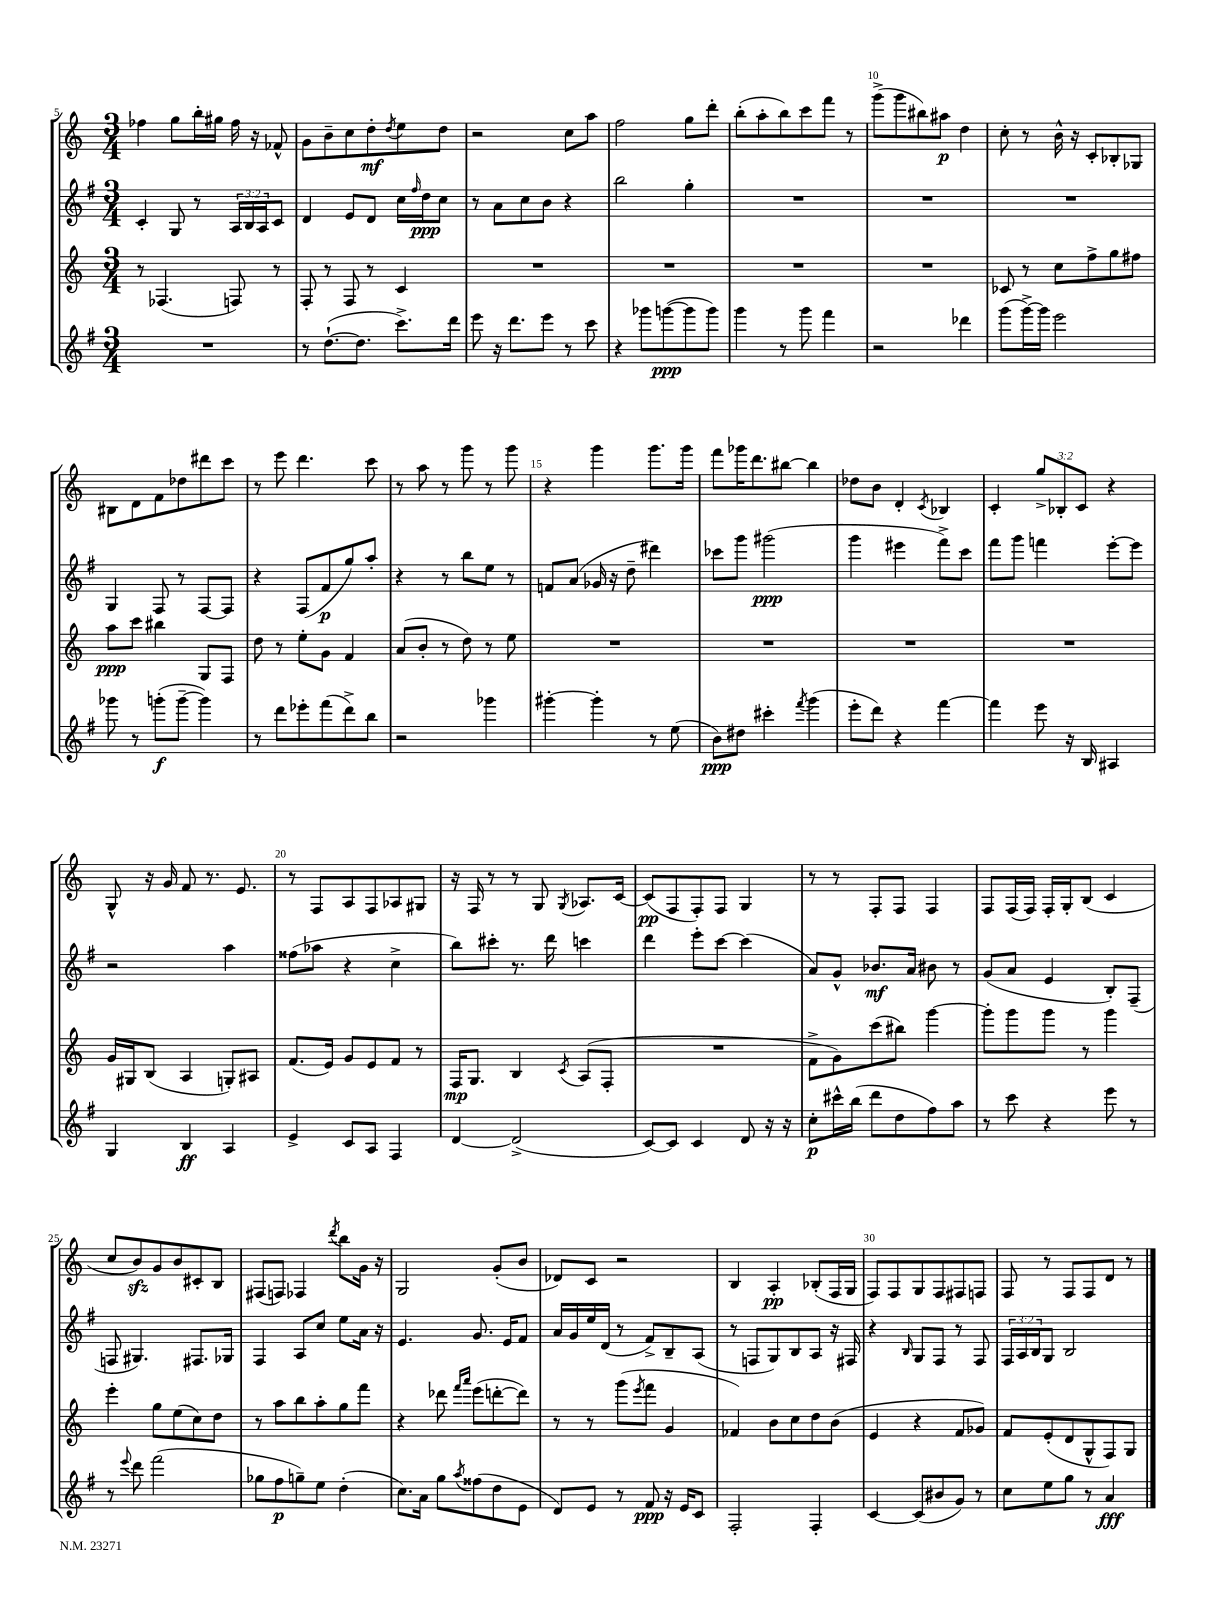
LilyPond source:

<<
\new StaffGroup <<
\new Staff = "s0" {
    \clef treble \key c \major \numericTimeSignature \time 3/4 \override Staff.TupletNumber.text = #tuplet-number::calc-fraction-text
    fes''4 g''8 b''16-. gis''16 fes''16 r16 fes'8-^ |
    g'8 b'8-- c''8 d''8-.\mf \acciaccatura { d''8 } e''8 d''8 |
    r2 c''8 a''8 |
    f''2 g''8 d'''8-. |
    b''8-.( a''8-. b''8) c'''8 f'''8 r8 |
    g'''8->( g'''8 bis''8) ais''8\p d''4 |
    c''8-. r8 b'16-^ r16 c'8-. bes8-. ges8 |
    bis8 d'8 f'8 des''8 dis'''8 c'''8 |
    r8 e'''8 d'''4. c'''8 |
    r8 a''8 r8 g'''8 r8 g'''8 |
    r4 g'''4 g'''8. g'''16 |
    f'''8 ges'''16 d'''8. bis''8~ bis''4 |
    des''8 b'8 d'4-. \acciaccatura { c'8 } bes4 |
    c'4-. \tuplet 3/2 { g''8-> bes8-. c'8 } r4 |
    g8-^ r16 g'16 f'8 r8. e'8. |
    r8 f8 a8 f8 aes8 gis8 |
    r16 f16 r8 r8 g8 \acciaccatura { g8 } aes8. c'16~ |
    c'8\pp( f8 f8-.) f8 g4 |
    r8 r8 f8-. f8 f4 |
    f8 f16( f16) f16-. g16-. b8( c'4 |
    c''8 b'8\sfz) g'8 b'8 cis'8-. b8 |
    fis8( f8) fes4 \acciaccatura { d'''8 } b''8 g'16 r16 |
    g2 g'8-.( b'8 |
    des'8) c'8 r2 |
    b4 a4-.\pp bes8-.( f16 g16 |
    f8) f8 g8 f8 fis8 f8 |
    f8 r8 f8 f8 d'8 r8 \bar "|." |
}
\new Staff = "s1" {
    \clef treble \key g \major \numericTimeSignature \time 3/4 \override Staff.TupletNumber.text = #tuplet-number::calc-fraction-text
    c'4-. g8 r8 \tuplet 3/2 { a16 b16 a16 } c'8 |
    d'4 e'8 d'8 c''16 \grace { fis''16 } d''16\ppp c''8 |
    r8 a'8 c''8 b'8 r4 |
    b''2 g''4-. |
    R2. |
    R2. |
    R2. |
    g4 fis8 r8 fis8~ fis8 |
    r4 fis8( fis'8\p g''8) a''8-. |
    r4 r8 b''8 e''8 r8 |
    f'8 a'8( ges'16 r16 d''8-- dis'''4) |
    ces'''8 g'''8 gis'''2\ppp( |
    g'''4 eis'''4 fis'''8->) c'''8 |
    fis'''8 g'''8 f'''4 e'''8~-. e'''8 |
    r2 a''4 |
    fisis''8( aes''8 r4 c''4-> |
    b''8) cis'''8-. r8. d'''16 c'''4 |
    d'''4 e'''8-. c'''8~ c'''4( |
    a'8) g'8-^ bes'8.\mf a'16 bis'8 r8 |
    g'8( a'8 e'4 b8-.) fis8--( |
    f8 gis4.) fis8. ges16 |
    fis4 a8 c''8 e''8 a'16 r16 |
    e'4. g'8. e'16 fis'8 |
    a'16 g'16 e''16 d'16( r8 fis'8->) b8-- a8( |
    r8 f8 g8) b8 a8 r16 fis16 |
    r4 \grace { b16 } g8 fis8 r8 fis8 |
    \tuplet 3/2 { fis16 a16 b16 } g8 b2 \bar "|." |
}
\new Staff = "s2" {
    \clef treble \key c \major \numericTimeSignature \time 3/4
    r8 fes4.( f8) r8 |
    f8-. r8 f8 r8 c'4 |
    R2. |
    R2. |
    R2. |
    R2. |
    ces'8 r8 c''8 f''8-> g''8 fis''8 |
    a''8\ppp c'''8 bis''4 g8 f8 |
    d''8 r8 e''8-. g'8 f'4 |
    a'8( b'8-. r8 d''8) r8 e''8 |
    R2. |
    R2. |
    R2. |
    R2. |
    g'16 gis16 b8( a4 g8-.) ais8 |
    f'8.( e'16) g'8 e'8 f'8 r8 |
    f16\mp g8. b4 \acciaccatura { c'8 } a8( f8-. |
    R2. |
    f'8-> g'8) c'''8( bis''8) g'''4~ |
    g'''8-. g'''8 g'''8 r8 g'''4 |
    e'''4-. g''8 e''8( c''8) d''8 |
    r8 a''8 b''8 a''8-. g''8 f'''8 |
    r4 des'''8 \grace { f'''16 a'''16 } e'''8( d'''8~-. d'''8) |
    r8 r8 g'''8( \acciaccatura { e'''8 } f'''8 g'4 |
    fes'4) b'8 c''8 d''8 b'8( |
    e'4 r4 f'8 ges'8) |
    f'8 e'8-.( d'8 g8-^ f8) g8 \bar "|." |
}
\new Staff = "s3" {
    \clef treble \key g \major \numericTimeSignature \time 3/4
    R2. |
    r8 d''8.~-!( d''8. c'''8.->) d'''16 |
    e'''8 r16 d'''8. e'''8 r8 c'''8 |
    r4 ges'''8 g'''8~\ppp( g'''8 g'''8) |
    g'''4 r8 g'''8 fis'''4 |
    r2 des'''4 |
    g'''8( g'''16~->) g'''16 e'''2 |
    ges'''8 r8 g'''8-.\f( g'''8~-- g'''4) |
    r8 d'''8 ees'''8-. fis'''8( d'''8->) b''8 |
    r2 ges'''4 |
    gis'''4~-. gis'''4-. r8 e''8( |
    b'8\ppp) dis''8 cis'''4-. \acciaccatura { fis'''8 } g'''4( |
    e'''8-. d'''8) r4 fis'''4~ |
    fis'''4 e'''8 r16 b16 ais4 |
    g4 b4\ff a4 |
    e'4-> c'8 a8 fis4 |
    d'4~ d'2->( |
    c'8~) c'8 c'4 d'8 r16 r16 |
    c''8-.\p cis'''16-^ b''16( d'''8 d''8 fis''8) a''8 |
    r8 c'''8 r4 e'''8 r8 |
    r8 \appoggiatura { e'''8 } d'''8 fis'''2( |
    ges''8 fis''8\p g''8--) e''8 d''4-.( |
    c''8.) a'16 g''8 \acciaccatura { a''8 } fisis''8( d''8 e'8 |
    d'8) e'8 r8 fis'8\ppp r16 e'16 c'8 |
    fis2-. fis4-. |
    c'4~ c'8( bis'8 g'8) r8 |
    c''8 e''8 g''8 r8 a'4\fff \bar "|." |
}
>>
>>
\layout { \context { \Score currentBarNumber = #5 \override BarNumber.break-visibility = ##(#f #t #t) barNumberVisibility = #(every-nth-bar-number-visible 5) } }
